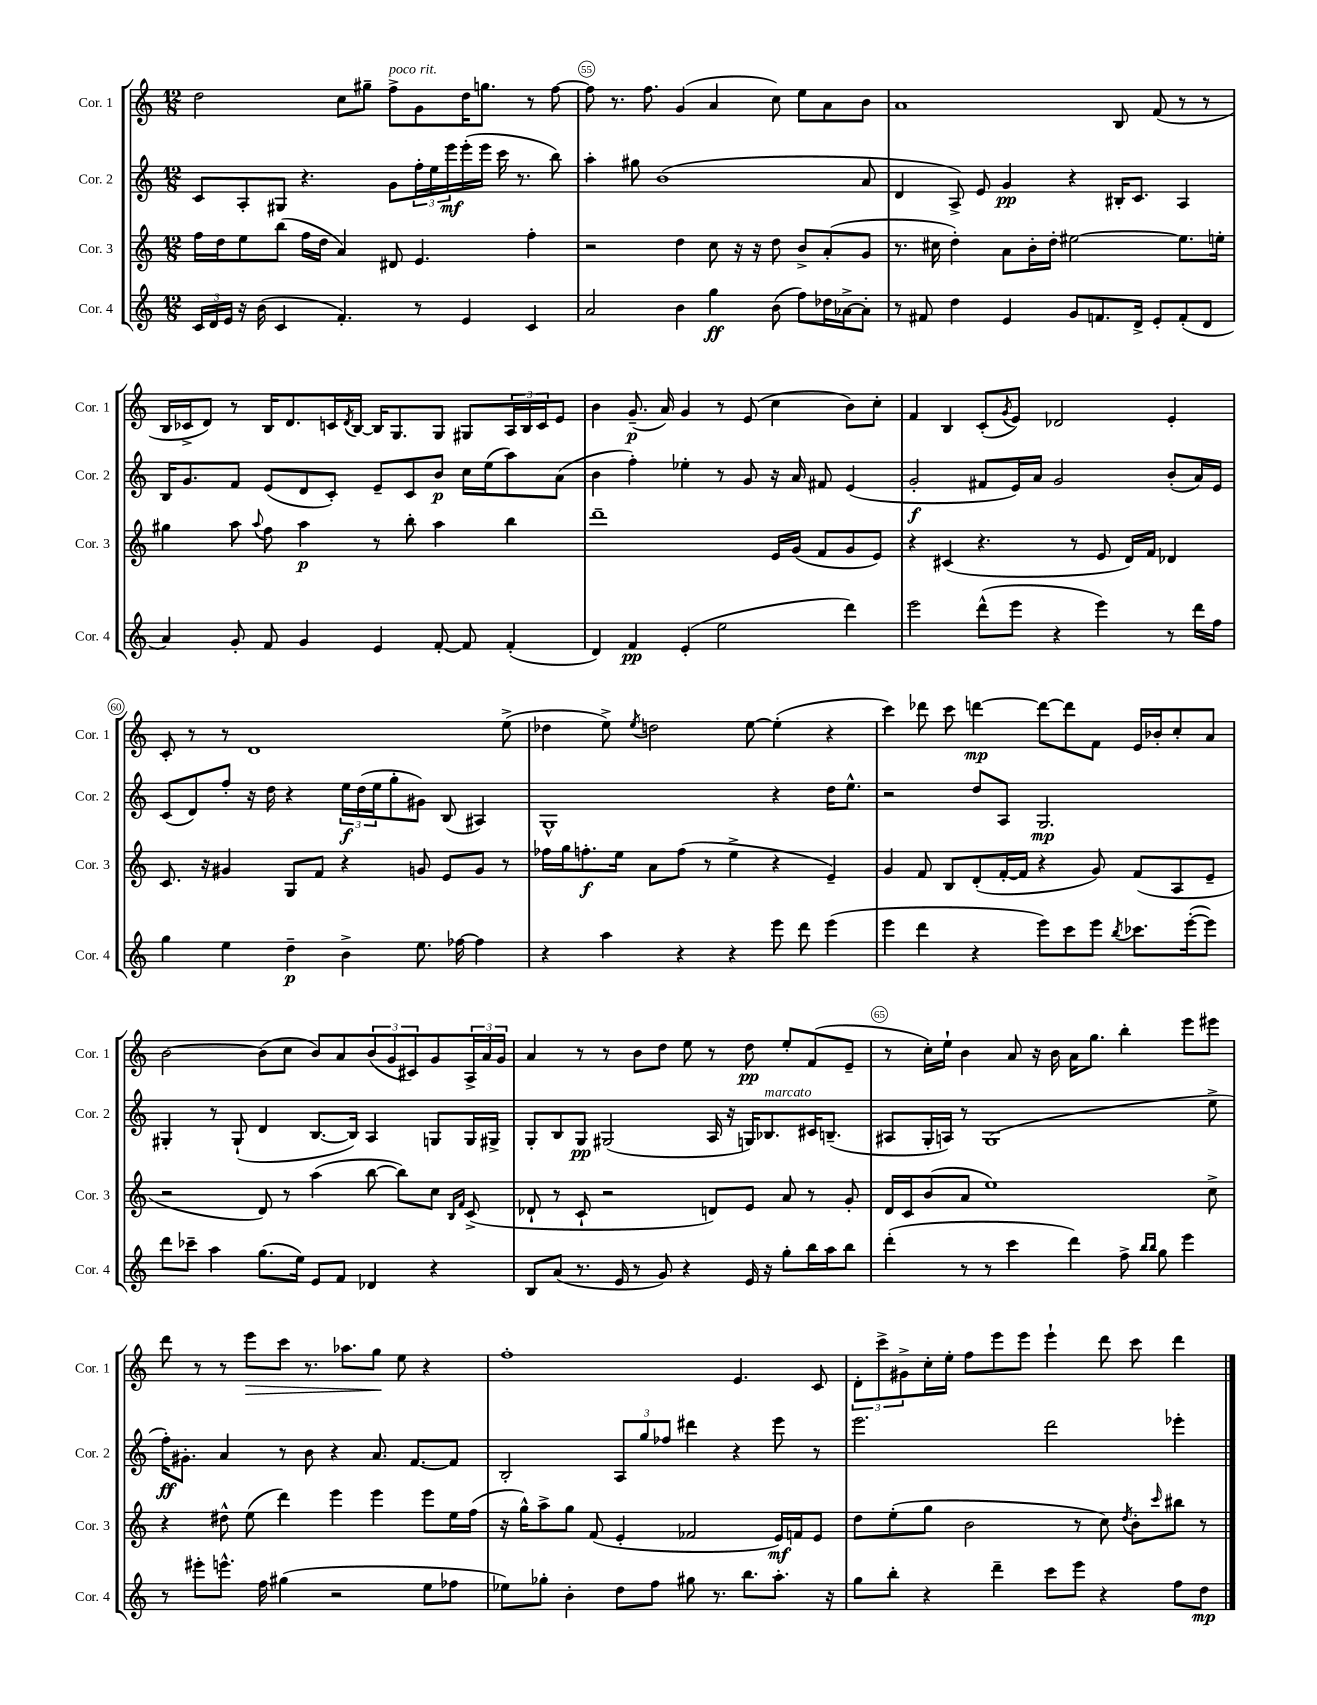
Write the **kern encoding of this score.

**kern	**kern	**kern	**kern
*staff4	*staff3	*staff2	*staff1
*clefG2	*clefG2	*clefG2	*clefG2
*k[]	*k[]	*k[]	*k[]
*M12/8	*M12/8	*M12/8	*M12/8
24c	16ff	8c	2dd
24d	.	.	.
.	16dd	.	.
24e	.	.	.
16r	8ee	8A'	.
(16b	.	.	.
4c	(8bb	8G#	.
.	16ff	4.r	.
.	16dd	.	.
4.f')	4a)	.	8cc
.	.	.	8gg#~
.	8d#	8g	8ff^
8r	4.e	24ff'	8g
.	.	24ee	.
.	.	24eee	.
4e	.	(16eee'	16dd
.	.	16eee	8.gg
.	.	16ccc	.
.	.	8.r	.
4c	4ff'	.	8r
.	.	8bb)	[8ff
=	=	=	=
2a	2r	4aa'	8ff]
.	.	.	8.r
.	.	8gg#	.
.	.	.	8.ff
.	.	(1b	.
4b	4dd	.	(4g
4gg	8cc	.	4a
.	16r	.	.
.	16r	.	.
(8b	8dd	.	8cc)
8ff)	8b^	.	8ee
16dd-	(8a'	.	8a
[16a-^	.	.	.
8a-']	8g	8a	8b
=	=	=	=
8r	8.r	4d	1a
8f#	.	.	.
.	16cc#	.	.
4dd	4dd')	8A^)	.
.	.	8e	.
4e	8a	4g	.
.	16b'	.	.
.	16dd'	.	.
8g	[2ee#	4r	.
8.f	.	.	.
.	.	16B#'	8B
16d^	.	8.c	.
8e'	.	.	(8f
(8f'	8.ee#]	4A	8r
8d	.	.	8r
.	16ee'	.	.
=	=	=	=
4a)	4gg#	16B	16B
.	.	8.g	16c-^
.	.	.	8d)
8g'	8aa	8f	8r
.	8qqaa	.	.
8f	8ff	(8e	16B
.	.	.	8.d
4g	4aa	8d	.
.	.	8c')	16c
.	.	.	8qd
.	.	.	[16B
4e	8r	8e~	16B]
.	.	.	8.G
.	8bb'	8c	.
[8f'	4aa	8b	8G
8f]	.	16cc	8G#
.	.	(16ee	.
(4f'	4bb	8aa)	24A
.	.	.	24B
.	.	.	24c
.	.	(8a	8e
=	=	=	=
4d)	1ddd~	4b	4b
4f	.	4ff')	(8.g~
.	.	.	16a)
(4e'	.	4ee-'	4g
2ee	.	8r	8r
.	.	8g	(8e
.	16e	16r	4cc
.	(16g	16a	.
.	8f	8f#	.
4ddd)	8g	(4e	8b)
.	8e)	.	8cc'
=	=	=	=
2eee	4r	2g'	4f
.	(4c#	.	4B
(8ddd^^	4.r	8f#	(8c'
.	.	.	8qg
8eee	.	16e)	8e)
.	.	16a	.
4r	.	2g	2d-
.	8r	.	.
4eee)	8e	.	.
.	16d)	.	.
.	16f	.	.
8r	4d-	(8b'	4e'
16ddd	.	16a)	.
16ff	.	16e	.
=	=	=	=
4gg	8.c	(8c	8c'
.	.	8d)	8r
.	16r	.	.
4ee	4g#	8ff'	8r
.	.	16r	1d
.	.	16dd	.
4dd~	8G	4r	.
.	8f	.	.
4b^	4r	24ee	.
.	.	(24dd	.
.	.	24ee	.
.	.	8gg'	.
8.ee	8g	8g#)	.
.	8e	(8B	.
[16ff-	.	.	.
4ff-]	8g	4A#)	.
.	8r	.	(8ee^
=	=	=	=
4r	16ff-	1G^^	4dd-
.	16gg	.	.
.	8.ff'	.	.
4aa	.	.	8ee^)
.	16ee	.	.
.	.	.	8qee
.	8a	.	2dd
4r	(8ff	.	.
.	8r	.	.
4r	4ee^	.	.
.	.	.	[8ee
8eee	4r	4r	(4ee']
8ddd	.	.	.
(4eee	4e~)	16dd	4r
.	.	8.ee^^	.
=	=	=	=
4eee	4g	2r	4ccc)
4ddd	8f	.	8ddd-
.	8B	.	8ccc
4r	(8d'	8dd	[4ddd
.	[16f'	8A	.
.	16f]	.	.
8eee)	4r	2.G	8ddd_
8ccc	.	.	8ddd]
8eee	8g)	.	8f
8qbb	.	.	.
8.ccc-	(8f	.	16e
.	.	.	16b-'
.	8A	.	8cc'
([16eee'	.	.	.
8eee])	8e~	.	8a
=	=	=	=
8ddd	2r	4G#'	[2b
8ccc-~	.	.	.
4aa	.	8r	.
.	.	(8G#`	.
(8.gg	8d)	4d	(8b]
.	8r	.	8cc
16ee)	.	.	.
8e	(4aa	[8.B	8b)
8f	.	.	8a
.	.	16B])	.
4d-	[8bb	4A	(12b
.	.	.	12g
.	8bb])	.	.
.	.	.	12c#)
4r	8cc	8G	8g
.	16qqB	.	.
.	16qqf	.	.
.	(8c^	16G	24A^
.	.	.	24a
.	.	16G#^	.
.	.	.	24g
=	=	=	=
8B	8d-`	8G'	4a
(8a	8r	8B	.
8.r	8c`	8G	8r
.	2r	(2G#	8r
16e	.	.	.
8r	.	.	8b
8g)	.	.	8dd
4r	.	.	8ee
.	8d)	16A	8r
.	.	16r	.
16e	8e	16G)	8dd
16r	.	8.B-	.
8gg'	8a	.	8ee'
16bb	8r	16c#	(8f
16aa	.	(8.B~	.
8bb	8g'	.	8e~
=	=	=	=
(4ddd'	16d	8A#	8r
.	16c	.	.
.	(8b	16G'	16cc')
.	.	16A)	16ee`
8r	8a	8r	4b
8r	1ee)	(1G	.
4ccc	.	.	8a
.	.	.	16r
.	.	.	16b
4ddd)	.	.	16a
.	.	.	8.gg
8ff^	.	.	4bb'
16qqbb	.	.	.
16qqbb	.	.	.
8gg	.	.	.
4eee	.	.	8eee
.	8cc^	8ee^	8eee#
=	=	=	=
8r	4r	16ff')	8ddd
.	.	8.g#'	.
8eee#'	.	.	8r
8.eee^^	8dd#^^	4a	8r
.	(8ee	.	8eee
16ff	.	.	.
(4gg#	4ddd)	8r	8ccc
.	.	8b	8.r
2r	4eee	4r	.
.	.	.	8.aa-
.	4eee	8.a	8gg
.	.	.	8ee
.	.	[8.f	.
8ee	8eee	.	4r
8ff-	16ee	8f]	.
.	(16ff	.	.
=	=	=	=
8ee-)	16r	2B'	1ff'
.	16gg^^)	.	.
8gg-'	8aa^	.	.
4b'	8gg	.	.
.	(8f	.	.
8dd	4e'	12A	.
.	.	12gg	.
8ff	.	.	.
.	.	12ff-	.
8gg#	2f-	4ddd#	.
8.r	.	.	.
.	.	4r	4.e
8.bb	.	.	.
8.aa'	16e)	8eee	.
.	16f	.	.
.	8e	8r	8c
16r	.	.	.
=	=	=	=
8gg	8dd	2.eee	12d'
.	.	.	12ccc^
8bb'	(8ee'	.	.
.	.	.	12g#^
4r	8gg	.	16cc'
.	.	.	16ee'
.	2b	.	8ff
4ddd~	.	.	8eee
.	.	.	8eee
8ccc	.	2ddd	4eee`
8eee	8r	.	.
4r	8cc)	.	8ddd
.	8qdd	.	.
.	8b'	.	8ccc
.	16qqccc	.	.
8ff	8bb#	4eee-'	4ddd
8dd	8r	.	.
==	==	==	==
*-	*-	*-	*-
